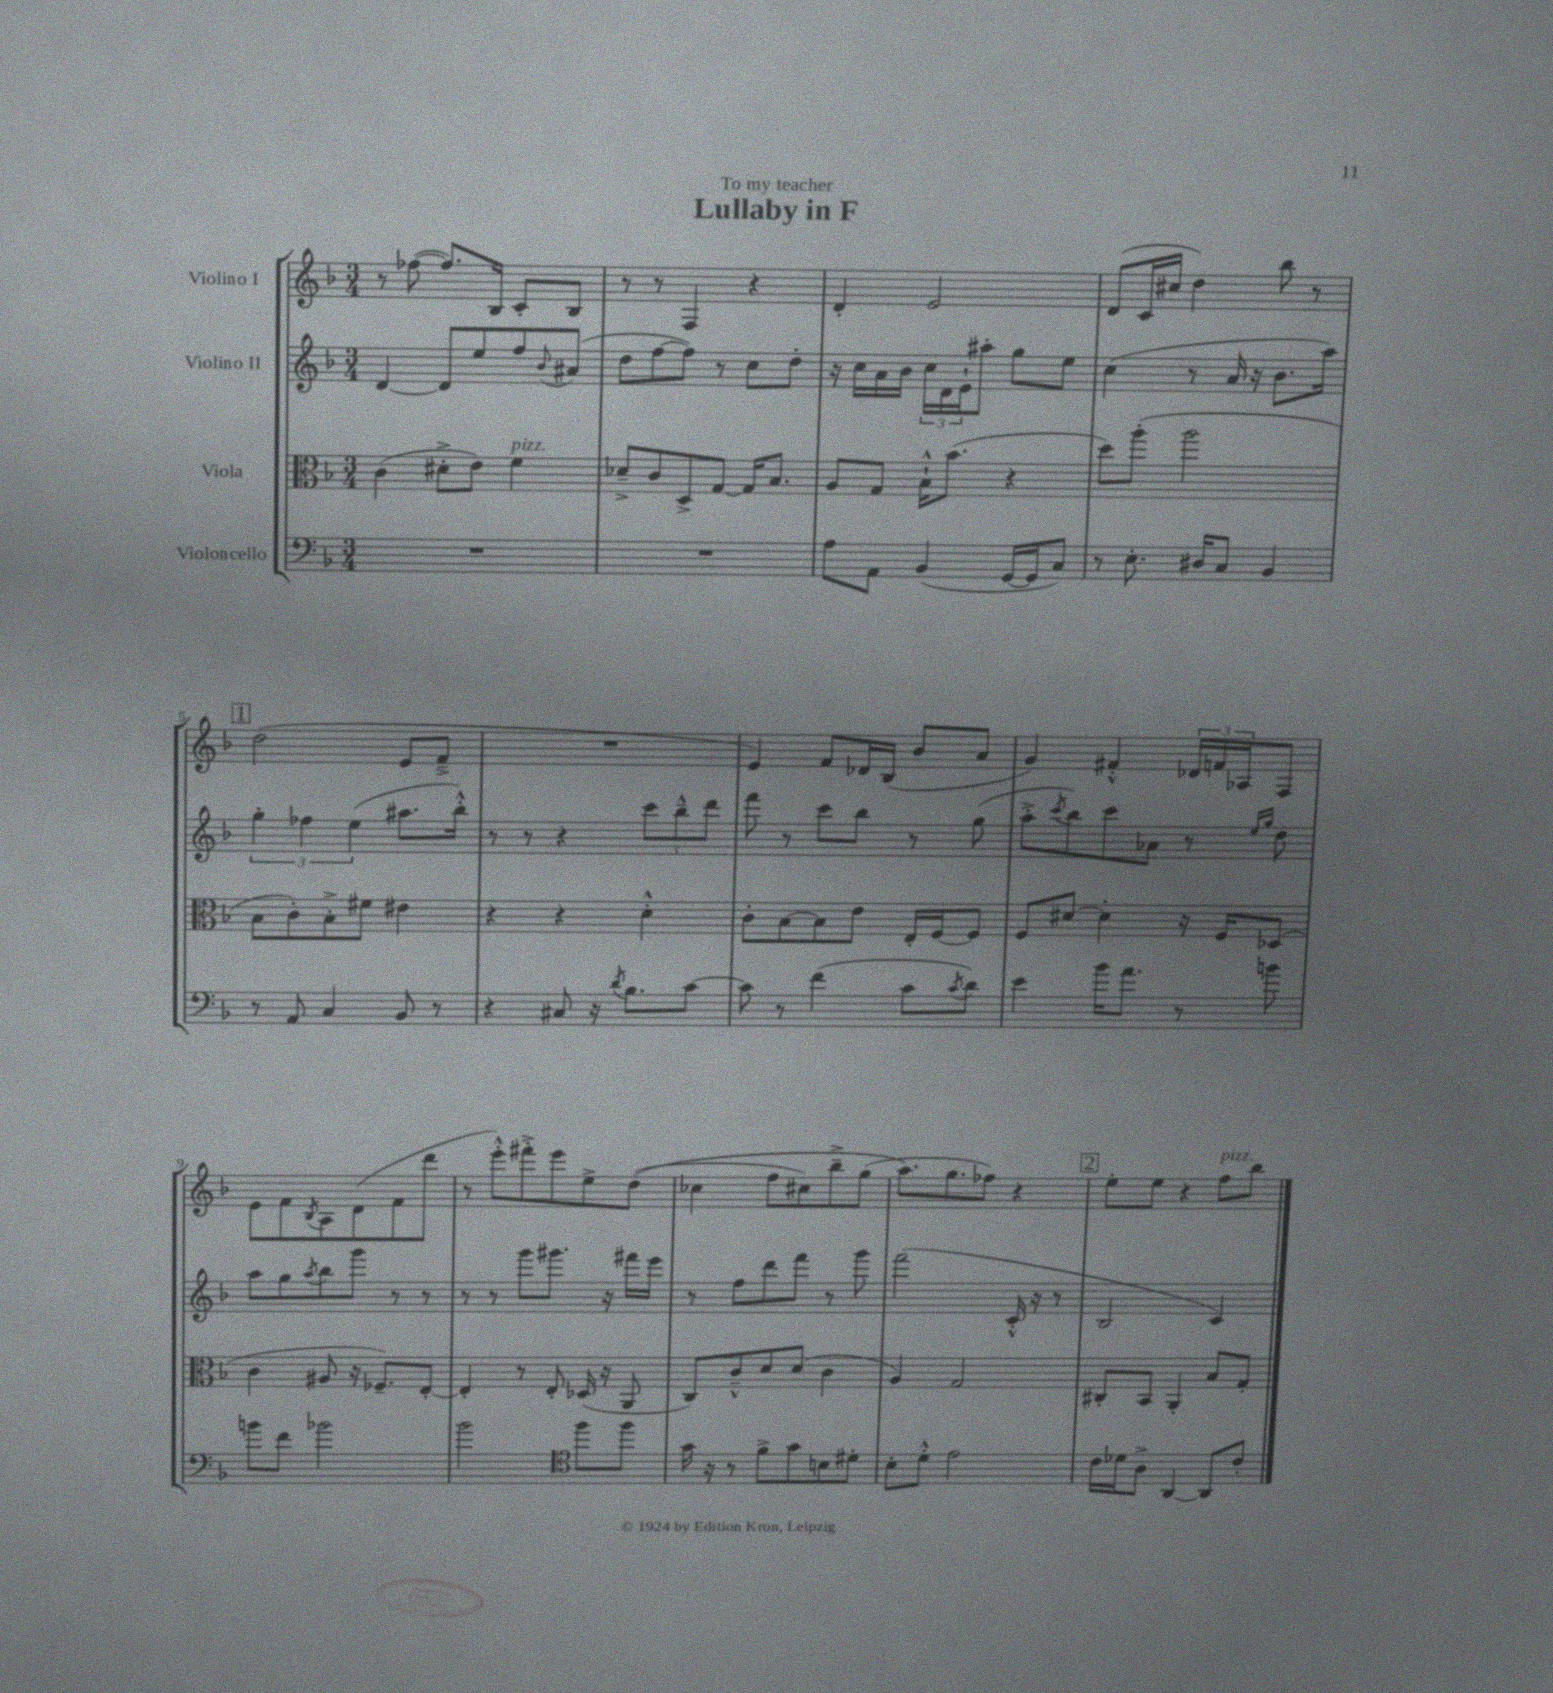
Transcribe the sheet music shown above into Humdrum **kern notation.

**kern	**kern	**kern	**kern
*part4	*part3	*part2	*part1
*staff4	*staff3	*staff2	*staff1
*I"Violoncello	*I"Viola	*I"Violino II	*I"Violino I
*clefF4	*clefC3	*clefG2	*clefG2
*k[b-]	*k[b-]	*k[b-]	*k[b-]
*M3/4	*M3/4	*M3/4	*M3/4
=1	=1	=1	=1
2.r	(4c\	[4d/	8r
.	.	.	([8ff-X\
.	8d#X'^\L	8d/L]	8.ff-/L])
.	8e\J)	8ee/	.
.	.	.	16B-/Jk
!	!LO:TX:a:i:t=pizz.	!	!
.	4f\	8ff/	8c'/L
.	.	8qqb-/	.
.	.	(8a#X/J	8B-/J
=2	=2	=2	=2
2.r	8d-X~^/L	8dd\L	8r
.	8c/	[8ff\	8r
.	8D^/	8ff\J])	4F/
.	[8G/J	8r	.
.	16G/KL]	8cc\L	4r
.	8.B-/J	.	.
.	.	8dd'\J	.
=3	=3	=3	=3
8A\L	8A/L	16r	4d'/
.	.	16cc\LL	.
8AA\J	8G/J	16a\	.
.	.	16b-\JJ	.
(4BB-/	16B-`^^\KL	24cc\LL	2e/
.	.	24d\	.
.	(8.b-\J	.	.
.	.	24e`\J	.
.	.	8aa#X'\J	.
[16GG/LL	4r	8gg\L	.
16GG/J]	.	.	.
8C/J)	.	8ee\J	.
=4	=4	=4	=4
8r	8dd\L)	(4cc\	(8d/L
8.E'\	(8aa'\J	.	16c/L
.	.	.	16cc#X/JJ
.	2aa\	8r	4dd\)
16D#X/KL	.	.	.
8C/J	.	16a/	.
.	.	16r	.
4BB-/	.	8.b-\L	8bb-\
.	.	.	8r
.	.	16aa\Jk)	.
!!LO:LB:g=z
!!LO:REH:place=s1:t=1
=5	=5	=5	=5
8r	8B-\L	6gg'\	(2dd\
8AA/	8c'\)	.	.
.	.	6ff-X\	.
4C/	8B-'^\	.	.
.	.	(6ee\	.
.	8f#X\J	.	.
8BB-/	4e#X\	8.aa#X\L	8e/L
8r	.	.	8f~^/J
.	.	16bb-'^^\Jk)	.
=6	=6	=6	=6
4r	4r	8r	2.r
.	.	8r	.
8C#X/	4r	4r	.
16r	.	.	.
8qd/	.	.	.
8.B-\L	.	.	.
.	4d'^^\	12ccc\L	.
.	.	12bb-~^^\	.
[8c\J	.	.	.
.	.	12ddd\J	.
=7	=7	=7	=7
8c\]	8c'\L	8fff\	4e/)
8r	[8B-\	8r	.
(4f\	8B-\]	8ccc\L	8f/L
.	8e\J	8bb-\J	16d-X/L
.	.	.	(16B-/JJ
8c\L	16E'/LL	8r	8b-/L
.	[16F/J	.	.
8qc/	.	.	.
8d\J)	8F/J]	(8gg\	8a/J
=8	=8	=8	=8
4e\	8F/L	8aa'^\L	4g/)
.	.	8qccc/	.
.	[8d#X/J	8bb-\)	.
16b-\KL	4d#'\]	8ccc\	4f#X'^^/
8.a\J	.	.	.
.	.	8a-X\J	.
8r	16r	8r	24d-X/LL
.	.	.	24fn/
.	16F/KL	.	.
.	.	.	24A-X/J
.	.	16qqee/LL	.
.	.	16qqgg/JJ	.
8bn\	(8D-X/J	8dd\	8F/J
!!LO:LB:g=z
=9	=9	=9	=9
8bn\L	4c\	8aa\L	8e\L
8f\J	.	8gg\	8f\
.	.	8qaa/	8qB-/
2b-X\	8A#X/	8bb-\	8A\
.	16r	8ggg\J	(8d\
.	8.F-X~/L)	.	.
.	.	8r	8f\
.	[8E'/J	8r	8ddd\J
=10	=10	=10	=10
2b-\	4E'/]	8r	8r
.	.	8r	8eee'^^\L)
.	8r	8ggg\L	8fff#X'^\
.	8E'/	8.ggg#X\J	8eee\
*clefC4	*	*	*
8ff\L	(16D-X/	.	8ee^\
.	16r	16r	.
8ff\J	8AA/	16fff#X\LL	((8dd\J
.	.	16eee\JJ	.
=11	=11	=11	=11
16g\	8C/L)	8r	4cc-X\
16r	.	.	.
8r	8c~^^/	8ff\L	.
8f^\L	8d/	8ddd\	8ff\L
8g\	(8d/J	8fff\J	8cc#X\)
8Bn\	4c\	8r	8bb-~^\
8d#X'\J	.	8ggg\	(8gg\J
=12	=12	=12	=12
8B-'\L	4A/)	(2fff\	8.aa\L)
8d'^^\J	.	.	.
.	.	.	8.gg\
2e\	2G/	.	.
.	.	.	8ff-X\J)
.	.	16c'^^/	4r
.	.	16r	.
.	.	8r	.
!!LO:REH:place=s1:t=2
=13	=13	=13	=13
16c\LL	8C#X'/L	2B-/	8ee'\L
16d-X\J	.	.	.
8A^\J	8BB-/J	.	8ee\J
[4AA/	4AA'/	.	4r
!	!	!	!LO:TX:a:i:t=pizz.
8AA/L]	8B-/L	4c/)	8ff\L
8c'/J	8G'/J	.	8bb-\J
==	==	==	==
*-	*-	*-	*-
